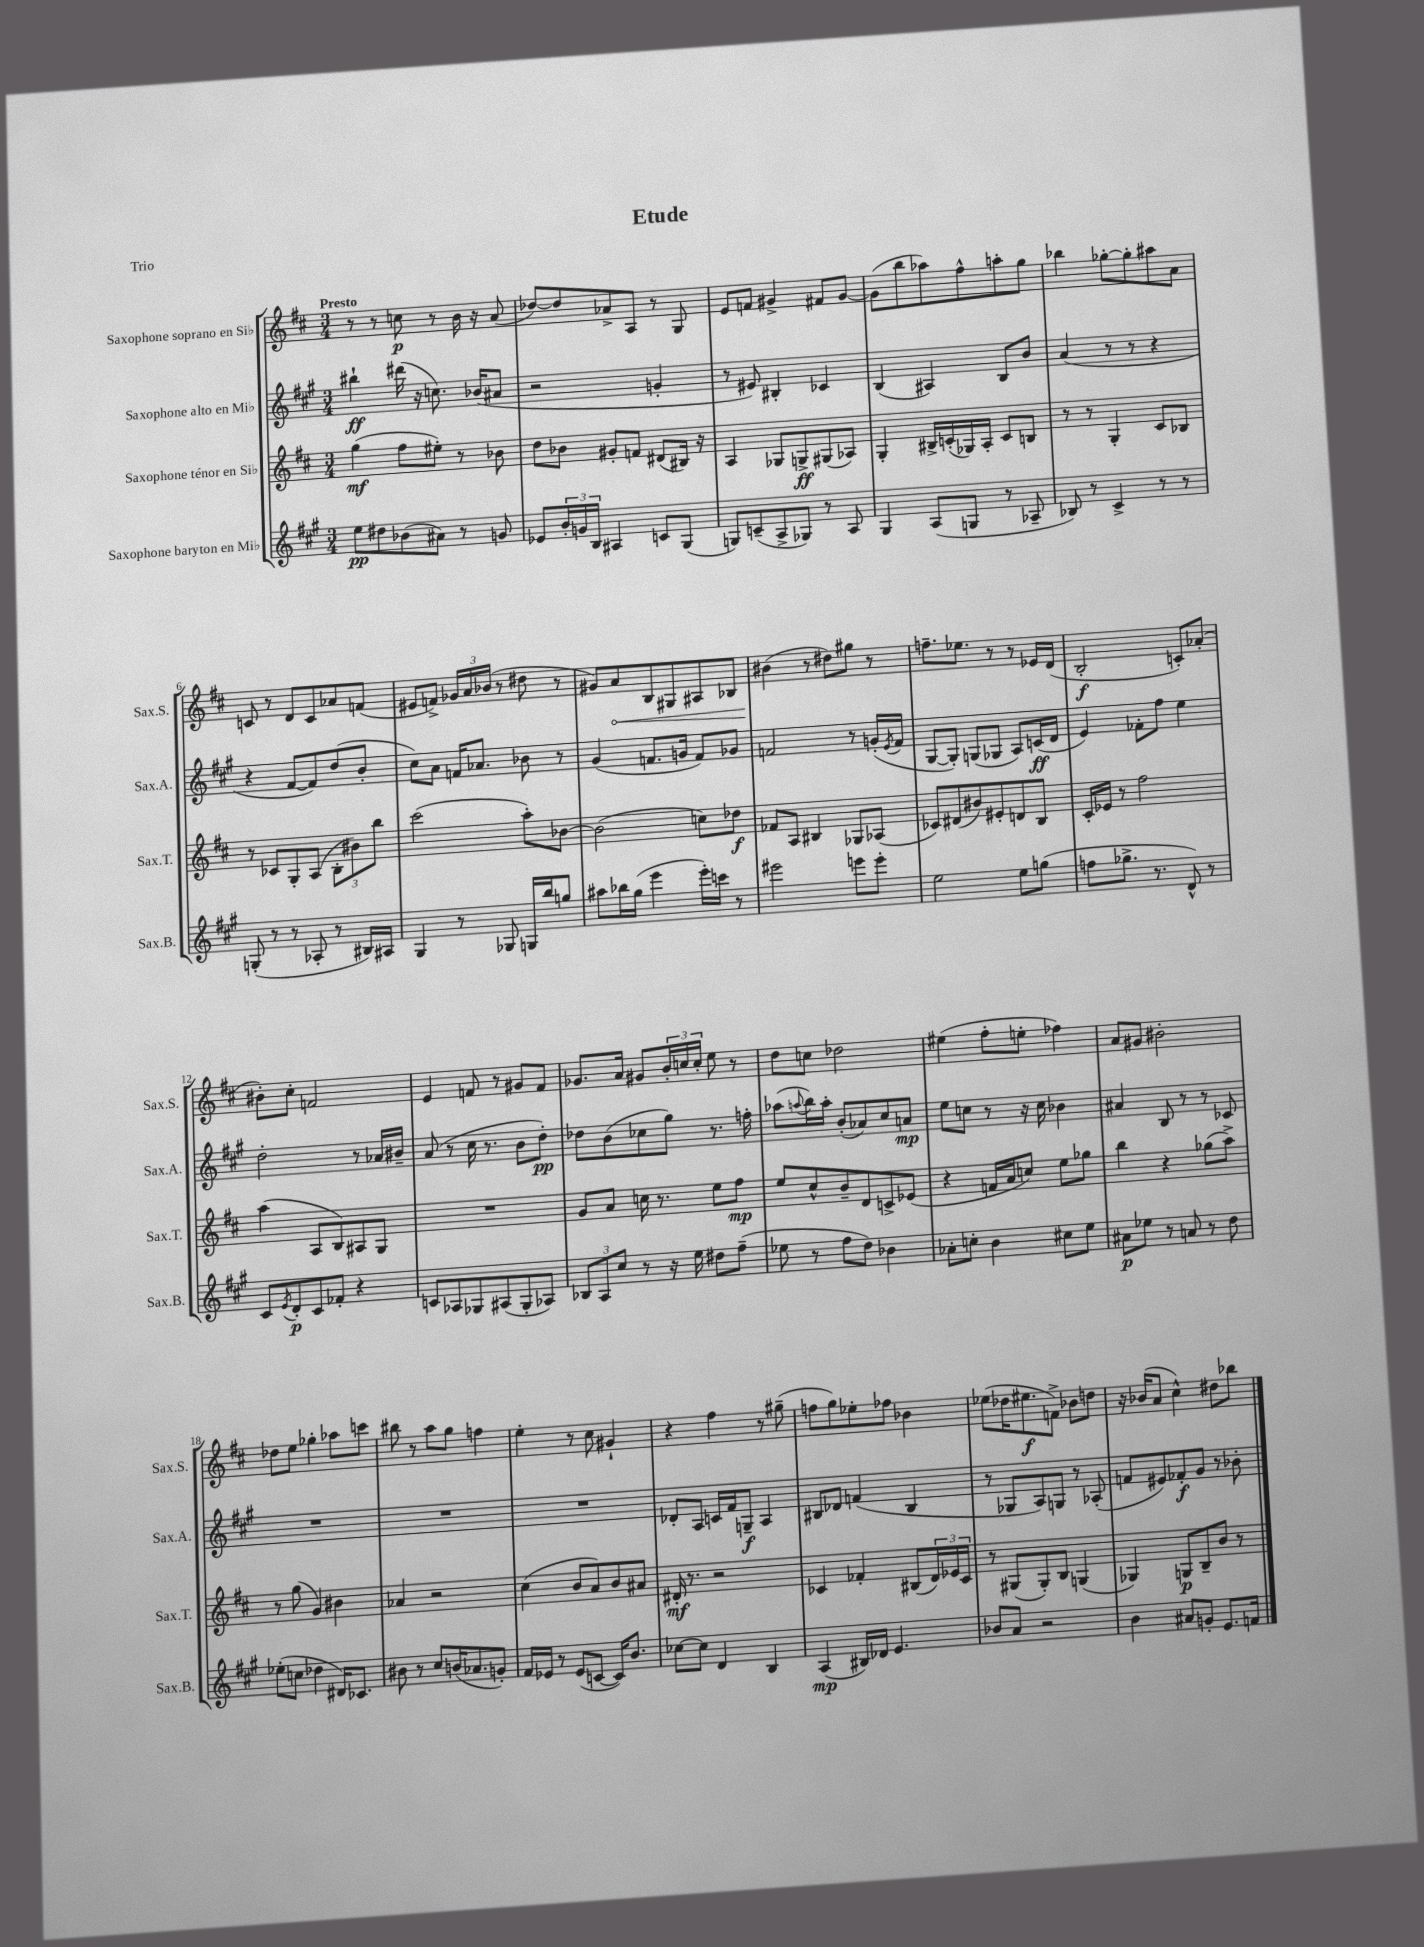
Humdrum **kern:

**kern	**kern	**kern	**kern
*staff4	*staff3	*staff2	*staff1
*clefG2	*clefG2	*clefG2	*clefG2
*k[f#c#g#]	*k[f#c#]	*k[f#c#g#]	*k[f#c#]
*M3/4	*M3/4	*M3/4	*M3/4
8ee\L	(4gg\	4bb#`\	8r
8dd#\	.	.	8r
(8b-\	8ff#\L	(16ddd#\	8cc\
.	.	16r	.
8a#\J)	8ee#'\J)	8.cc\)	8r
8r	8r	.	16b\
.	.	(16b-/LK	16r
8g/	8b-\	8a#/J	(8a/
=	=	=	=
8e-/L	8dd\L	2r	[8dd-/L)
24b'/L	8b-\J	.	8dd-/]
24g/	.	.	.
24B/JJ	.	.	.
4A#/	8g#'/L	.	8a-^/
.	8f/J	.	8A/J
8c/L	(8d#/L	4g'/	8r
(8G#/J	16B#/Jk)	.	8G/
.	16r	.	.
=	=	=	=
8G/L)	4A/	8r	8e/L
(8c~/	.	8e#/)	8f/J
8A^/	8G-/L	4B#'/	4g#^/
8G-/J)	8G^/	.	.
8r	(8G#/	4c-/	8f#/L
8A/	8A-/J)	.	[8g#/J
=	=	=	=
4G#/	4G'/	(4B/	(8g#\]L
.	.	.	8bb\
(8A/L	16B#^/LL	4A#/)	8aa-\)
.	(16c'/	.	.
8G/J	16G-/)	.	8ff#^^\
.	16A'/JJ	.	.
8r	8c/L	8B/L	8aa'\
8A-~/	8B/J	8b/J	8gg\J
=	=	=	=
8B-/)	8r	(4a/	4bb-\
8r	8r	.	.
4c#^/	4G'/	8r	[8gg-'\L
.	.	8r	8gg-'\]
8r	8c#/L	4r	8aa#\
8r	8B-/J	.	8a\J
=	=	=	=
(8G'/	8r	4r	8c/
8r	8c-/L	.	8r
8r	8G'/	[8f#/L	8d/L
8A-'/	(8A/J	8f#/])	8c/
8r	12B'\L	(8dd/	8a-/
.	12b#\)	.	.
16B#/LL)	.	8b'/J	(8f/J
.	12bb\J	.	.
16A#/JJ	.	.	.
=	=	=	=
4G#/	(2ccc#\	8cc#\L)	8e#/L
.	.	8a\J	8f^/J)
8r	.	16f/LK	24g-/LL
.	.	.	24a/
.	.	8.a-/J	.
.	.	.	(24b-/JJ
8G-/	.	.	8r
16G/LL	8aa'\L)	8b-\	8dd#\
16bb/J	.	.	.
8gg/J	[8b-\J	8r	8r
=	=	=	=
8aa#\L	(2b-\]	(4g#/	8g#/L)
16bb-\L	.	.	8a/
(16gg#\JJ	.	.	.
4eee\	.	8.f/L	8B/
.	.	.	8G#/
.	.	16g/Jk	.
16eee'\LL)	8cc\L)	8f/L)	8A#/
16ccc\JJ	.	.	.
8r	8dd-\J	8g-/J	8B-/J
=	=	=	=
2eee#\	8f-/L	2f/	(4b#\
.	8A/J	.	.
.	4B#/	.	8r
.	.	.	8dd#\L)
8eee\L	8G-/L	8r	8gg#\J
8eee'\J	(8A-/J	(16g'/LL	8r
.	.	8qe/	.
.	.	16f/JJ	.
=	=	=	=
2ee\	8c-/L)	[8G#/L	8.ff~\L
.	(8d#/	8G#'/]J)	.
.	.	.	8.ee-\J
.	8b#/)	(8G/L	.
.	8e#'/	8G-/J	8r
8ee\L	8d/	8A/L)	8r
(8gg\J	8B/J	(16c/L	16e-/LL
.	.	16d/JJ	(16d/JJ
=	=	=	=
8ff\L	16c#'/LL	4e/)	2B'/
.	16e-/JJ	.	.
8.gg-^\J	8r	.	.
.	2ff#\	8f-'\L	.
8.r	.	.	.
.	.	8ff#\J	.
8d^^/)	.	4ee\	8c'/L)
8r	.	.	(8a-'/J
=	=	=	=
8c#/L	(4aa\	2dd'\	8b#'\L)
8qe/	.	.	.
8d'/	.	.	8cc#'\J
8c#/	8A/L	.	2f/
8f-'/J	8B/)	.	.
4r	8A#/	8r	.
.	8G/J	16a-/LL	.
.	.	16b#~/JJ	.
=	=	=	=
8c/L	2.r	(8a/	4e/
8A-/	.	8r	.
8G-/	.	16cc#\	8f/
.	.	8.r	.
(8A#/	.	.	8r
8G-'/	.	8b\L	8g#/L
8A-/J)	.	8dd'\J)	8f/J
=	=	=	=
12B-/L	8g/L	8dd-\L	8.g-/L
12A/	.	.	.
.	8a/J	(8b\	.
12cc#/J	.	.	.
.	.	.	16a/Jk
8r	16cc\	8cc-\	8g#/L
.	8.r	.	.
16r	.	8gg#\J)	24b'/L
.	.	.	24cc/
16ee\	.	.	.
.	.	.	24cc'/JJ
8dd#\L	8ee\L	8.r	8ee\
(8ff#~\J	8ff#\J	.	8r
.	.	16ff'\	.
=	=	=	=
8ee-\	8ee/L	(8aa-\L	8dd\L
.	.	8qqaa/	.
8r	8cc#^^/	16bb\L)	8cc\J
.	.	16aa'\JJ	.
8ff#\L	8b~/	(8b'/L	2dd-\
8dd\J)	8d/	8a-/)	.
4b-\	8c^/	8cc#/	.
.	(8e-/J	8a/J	.
=	=	=	=
8a-'\L	4r	8ee\L	(4ee#\
8cc'\J	.	8cc\J	.
4b\	16f/LL	8r	8ff#'\L
.	16a/J	.	.
.	8cc/J)	16r	8ee'\J
.	.	16cc\	.
8cc#\L	8ee\L	4b-\	4ff-\)
8ee\J	8gg-\J	.	.
=	=	=	=
8a#\L	4bb\	4a#/	8a/L
8ee-\J	.	.	8g#/J
8r	4r	8B/	2b#'\
8a/	.	8r	.
8r	(8gg-\L	8r	.
8dd\	8aa^\J)	8c-/	.
=	=	=	=
(8ee-'\L	8r	2.r	8dd-\L
8cc\J	(8gg\	.	8ee\J
4dd-\	4g/)	.	4gg-'\
16d#/LK)	4b#\	.	8aa-\L
8.c-/J	.	.	.
.	.	.	8ccc\J
=	=	=	=
8b#\	4a-/	2.r	8bb#\
8r	.	.	8r
8cc#/L	2r	.	8aa\L
(16b/K	.	.	8gg\J
8.a-/	.	.	.
.	.	.	4ff\
8g'/J)	.	.	.
=	=	=	=
16f#/LL	(4cc#\	2.r	4ee'\
16e-/JJ	.	.	.
8r	.	.	.
(8e-/L	8b/L	.	8r
[8c/J	8a/)	.	8cc#\
16c/]LK)	8b/	.	4g#`/
8.b/J	.	.	.
.	8a#/J	.	.
=	=	=	=
[8cc-\L	16d#'/	8d-'/L	4r
.	8.r	.	.
8cc-\]J	.	8A/J	.
4d/	2r	16c/LL	4ff#\
.	.	16f#/J	.
.	.	8G~/J	.
4B/	.	4A/	8r
.	.	.	(8gg#~\
=	=	=	=
(4A/	4c-/	8B#/L	8ff\L
.	.	8d-/J	8gg\)
16B#/LL)	4f-'/	(4f/	8ee-'\
16d-/JJ	.	.	.
4.e/	.	.	8ff-\J
.	(8B#/L	4B#/	4b-\
.	24d/L)	.	.
.	24e-/	.	.
.	24c-/JJ	.	.
=	=	=	=
8b-/L	8r	8r	(8ee-\L
8a/J	(8G#/L	8G-/L	16dd-\K
.	.	.	8.ee#\
2r	8G#'/)	8A/)	.
.	8B/J	8G/J	8f^\J)
.	(4G/	8r	8b-\L
.	.	(8A-'/	8dd\J
=	=	=	=
4b\	4G-/)	8f/L	16r
.	.	.	(16b-/LK
.	.	8e#/)	8a/J
8a#/L	8G/L	8f-'/	4cc#^^\)
8g'/J	8B~/	8g#/J	.
8.e/L	8b/J	8r	8dd#\L
.	8r	8b-'\	8bb-\J
16f/Jk	.	.	.
==	==	==	==
*-	*-	*-	*-
